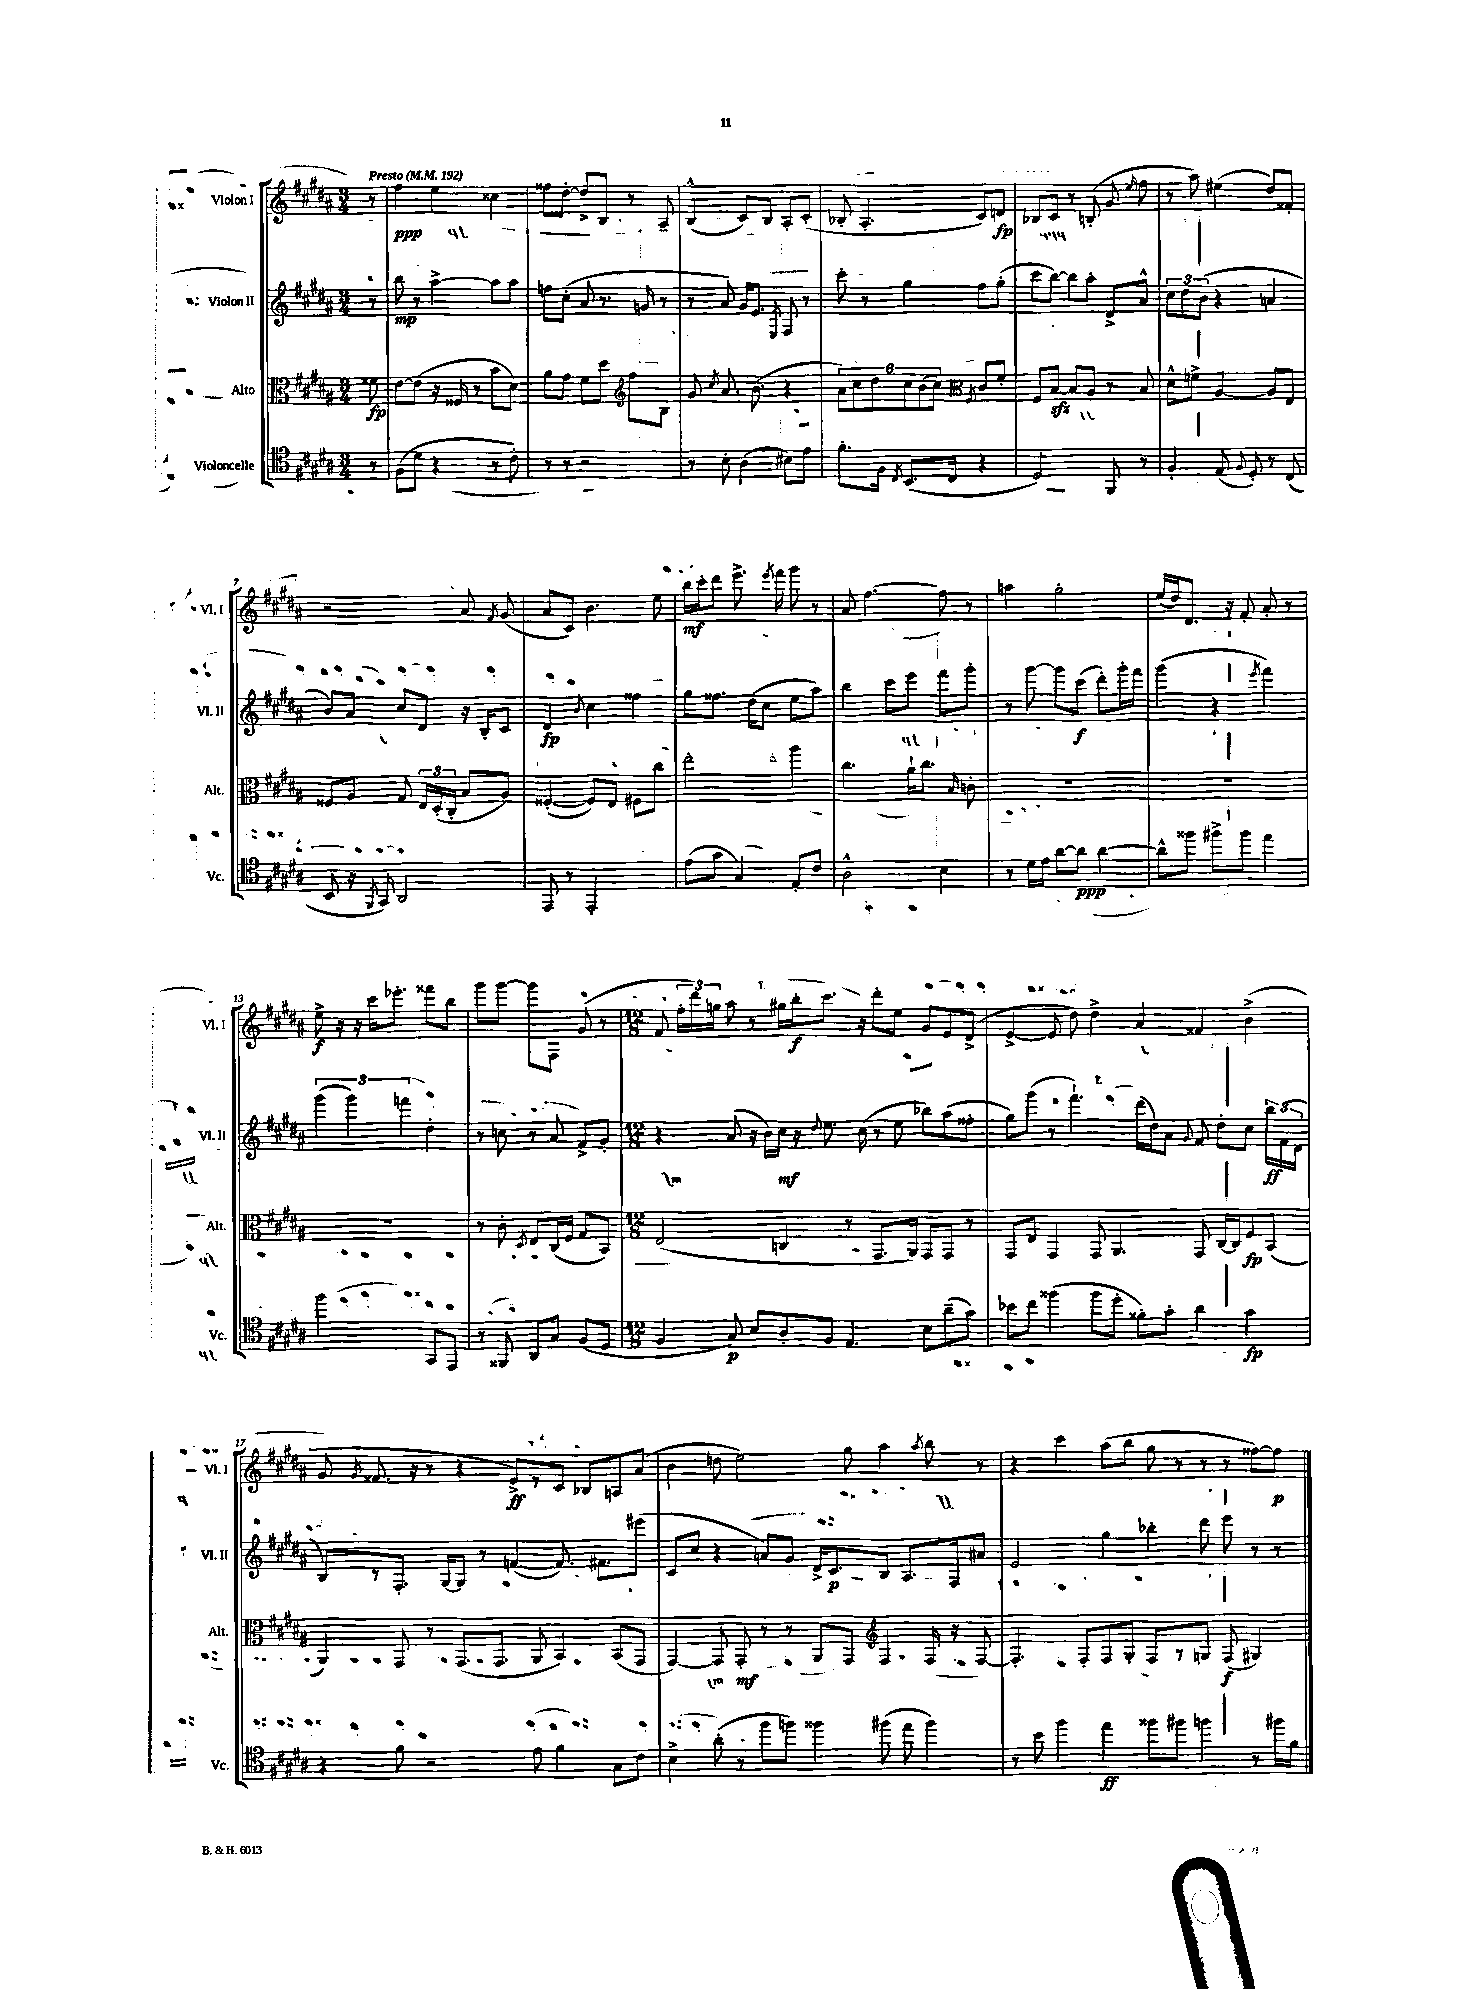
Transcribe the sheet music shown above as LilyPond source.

<<
\new StaffGroup <<
\new Staff = "s0" \with { instrumentName = "Violon I" shortInstrumentName = "Vl. I" } {
    \clef treble \key b \major \numericTimeSignature \time 3/4 \partial 8 \tempo "Presto" 4 = 192
    \autoBeamOff r8 |
    fis''4\ppp e''4 cisis''4 |
    fisis''8[ dis''8]~-. dis''8[-> b8] r8 ais8-- |
    b4-^( cis'8[) b8] ais8[-. cis'8]-.( |
    bes8-. ais4.-. cis'8[) d'8]\fp |
    bes8[ cis'8] r8 b8-.( gis'8 \grace { e''16 } fis''8 |
    r8 ais''8) eis''4( dis''8[) fisis'8]-. |
    r2 ais'8 \acciaccatura { fis'8 } gis'8( |
    ais'8[ cis'8]) b'4. e''8 |
    b''16[\mf cis'''16-. dis'''8] e'''8.-> \acciaccatura { e'''8 } fis'''16 gis'''8 r8 |
    ais'8 fis''4.~ fis''8 r8 |
    a''4 gis''2-. |
    e''16[( dis''16) dis'8.] r16 fis'8-. ais'8-. r8 |
    e''8->\f r16 r16 cis'''16[ ees'''8.]-. fisis'''8[ b''8] |
    gis'''8[ gis'''8]~ gis'''8[ fis8] gis'8( r8 |
    \numericTimeSignature \time 12/8 fis'8 \tuplet 3/2 { fis''16[-. dis'''16) g''16] } ais''8 r8 gis''16[ b''16-.\f cis'''8.] r16 dis'''8[-. e''8] gis'8[ e'8 dis'8]->( |
    e'4~-> e'8 dis''8) dis''4-> ais'4 fisis'4 b'4->( |
    gis'8 \acciaccatura { gis'8 } fisis'8. r16 r8 r4 e'8[->\ff) r8 cis'8] bes8[ a8 ais'8]( |
    b'4 d''8 e''2) gis''8 ais''4 \acciaccatura { ais''8 } b''8 r8 |
    r4 cis'''4 ais''8[( b''8] gis''8 r8 r8 r8 fisis''8[~) fisis''8]\p \bar "|." |
}
\new Staff = "s1" \with { instrumentName = "Violon II" shortInstrumentName = "Vl. II" } {
    \clef treble \key b \major \numericTimeSignature \time 3/4 \partial 8
    \autoBeamOff r8 |
    b''8\mp r8 ais''4~-> ais''8[ ais''8] |
    f''8[ cis''8]-.( ais'8 r8. g'16 r8 |
    r8 ais'8) gis'16[ e'8.] \acciaccatura { e8 } fis8 r8 |
    cis'''8-. r8 gis''4 fis''8[ gis''8]-.( |
    cis'''8[ b''8]~) b''8[ ais''8]-. dis'8[-> ais'8]-^ |
    \tuplet 3/2 { cis''8[ dis''8 b'8]( } r4 a'4 |
    b'8[) ais'8] cis''8[ dis'8] r16 b16[-. cis'8] |
    dis'4\fp \acciaccatura { b'8 } cis''4 fisis''4 |
    gis''8[ fisis''8.] dis''16[( cis''8] e''8[ ais''8]) |
    b''4 cis'''8[ e'''8] fis'''8[ gis'''8]-. |
    r8 gis'''8~ gis'''8[ cis'''8]\f( dis'''8[-.) gis'''16-. fis'''16] |
    gis'''4( r4 \acciaccatura { e'''8 } fis'''4) |
    \tuplet 3/2 { gis'''4( gis'''4) f'''4 } dis''4-. |
    r8 c''8 r8 ais'8 fis'8[-> gis'8]-. |
    \numericTimeSignature \time 12/8 r4 ais'8( r16 b'16[) cis''16]\mf r16 \appoggiatura { dis''8 } e''8. cis''16( r8 e''8 bes''8[) ais''8( fisis''8]-. |
    gis''8[) gis'''8]( r8 fis'''4.-!) dis'''16[( dis''16) ais'8] \appoggiatura { gis'8 } fis'8 dis''8[-. cis''8] \tuplet 3/2 { b''16[\ff fis'16( dis'16] } |
    b8[) r8 fis8.]-. gis16[~ gis8] r8 f'4~( f'8.) fis'8.[ eis'''8]( |
    cis'8[ cis''8] r4 a'8[) gis'8] dis'16[-> cis'8.\p b8] ais8.[ fis16 ais'8] |
    e'2 gis''4 bes''4-. dis'''8 e'''8 r8 r8 \bar "|." |
}
\new Staff = "s2" \with { instrumentName = "Alto" shortInstrumentName = "Alt." } {
    \clef alto \key b \major \numericTimeSignature \time 3/4 \partial 8
    \autoBeamOff fisis'8\fp |
    e'8[~ e'8]( r16 fisis16 r8 b'8[ dis'8]) |
    ais'8[ gis'8] fis'8[ dis''8] fis''8[ b8] |
    \clef treble gis'8 \acciaccatura { cis''8 } ais'8. b'8.( r4 |
    \tuplet 6/4 { ais'8[) cis''8 dis''8 cis''8 b'8( cis''8]) } \acciaccatura { e'8 } cis'8[ fis'8]-. |
    \clef alto fis8[ b8]~\sfz b8[ ais8] r8 b8 |
    dis'8[-^ f'8]-> ais4~ ais8[ e8] |
    fisis8[ ais8] gis8 \tuplet 3/2 { e16[ dis16-.( cis16]-. } b8[ ais8]) |
    fisis4~-.( fisis8[) e8] fis8[ cis''8] |
    e''2-. ais''4 |
    cis''4. ais'16[-! cis''8.] \grace { b16 } c'8-. |
    R2. |
    R2. |
    R2. |
    r8 cis'8-. \acciaccatura { dis8 } e8[ cis16( fis16] gis8[ b,8]) |
    \numericTimeSignature \time 12/8 e2( c4 r8 gis,8.[ ais,16]) gis,8[ gis,8] r8 |
    gis,8[ e8] gis,4 gis,8 ais,4. gis,8 cis16[~ cis16 fis8\fp b,8]( |
    ais,4) gis,8 r8 gis,8.[( gis,8.] ais,8 b,4) b,8[( gis,8] |
    gis,4~) gis,8 gis,8-.\mf r8 r8 ais,8[ gis,8] \clef treble fis4 fis16 r16 fis8~ |
    fis4.-. fis8[-. fis8 gis8]-. fis8[ r8 g8] fis8\f( gis4) \bar "|." |
}
\new Staff = "s3" \with { instrumentName = "Violoncelle" shortInstrumentName = "Vc." } {
    \clef tenor \key b \major \numericTimeSignature \time 3/4 \partial 8
    \autoBeamOff r8 |
    fis8[( dis'8] r4 r8 cis'8-.) |
    r8 r8 r2 |
    r8 b8-. ais4( bis8[) e'8] |
    fis'8.[-. fis16] \acciaccatura { cis8 } b,8.[( cis16] r4 |
    dis2) fis,8 r8 |
    fis4-. e8( \appoggiatura { fis8 } dis8-.) r8 cis8( |
    b,8 r16 \acciaccatura { fis,8 } gis,16) ais,2 |
    e,8 r8 e,2-. |
    e'8[( gis'8] gis4) e8[-. cis'8] |
    ais2-^ b4 |
    r8 dis'16[ e'16] ais'8[~ ais'8]\ppp ais'4~ |
    ais'8[-^ fisis''8] fis''8[-> fis''8] e''4 |
    fis''2 gis,8[ e,8] |
    r8 fisis,8 ais,8[ gis8] fis8[( dis8] |
    \numericTimeSignature \time 12/8 fis4 gis8\p) b8[ ais8-. fis8] e4. b8[ ais'8--( gis'8]) |
    bes'8[ cis''8] fisis''4( fisis''8[ dis''8]-. fisis'8[-.) gis'8]-. ais'4 gis'4\fp |
    r4 fis'8 r2 e'8 fis'4 gis8[ cis'8] |
    b4-> ais'8-.( r8 fis''8[ f''8]) fisis''4 fis''8( e''8 fis''4) |
    r8 b'8 fis''4 e''4\ff fisis''8[ fis''8] f''4 r8 fis''16[ fis'16] \bar "|." |
}
>>
>>
